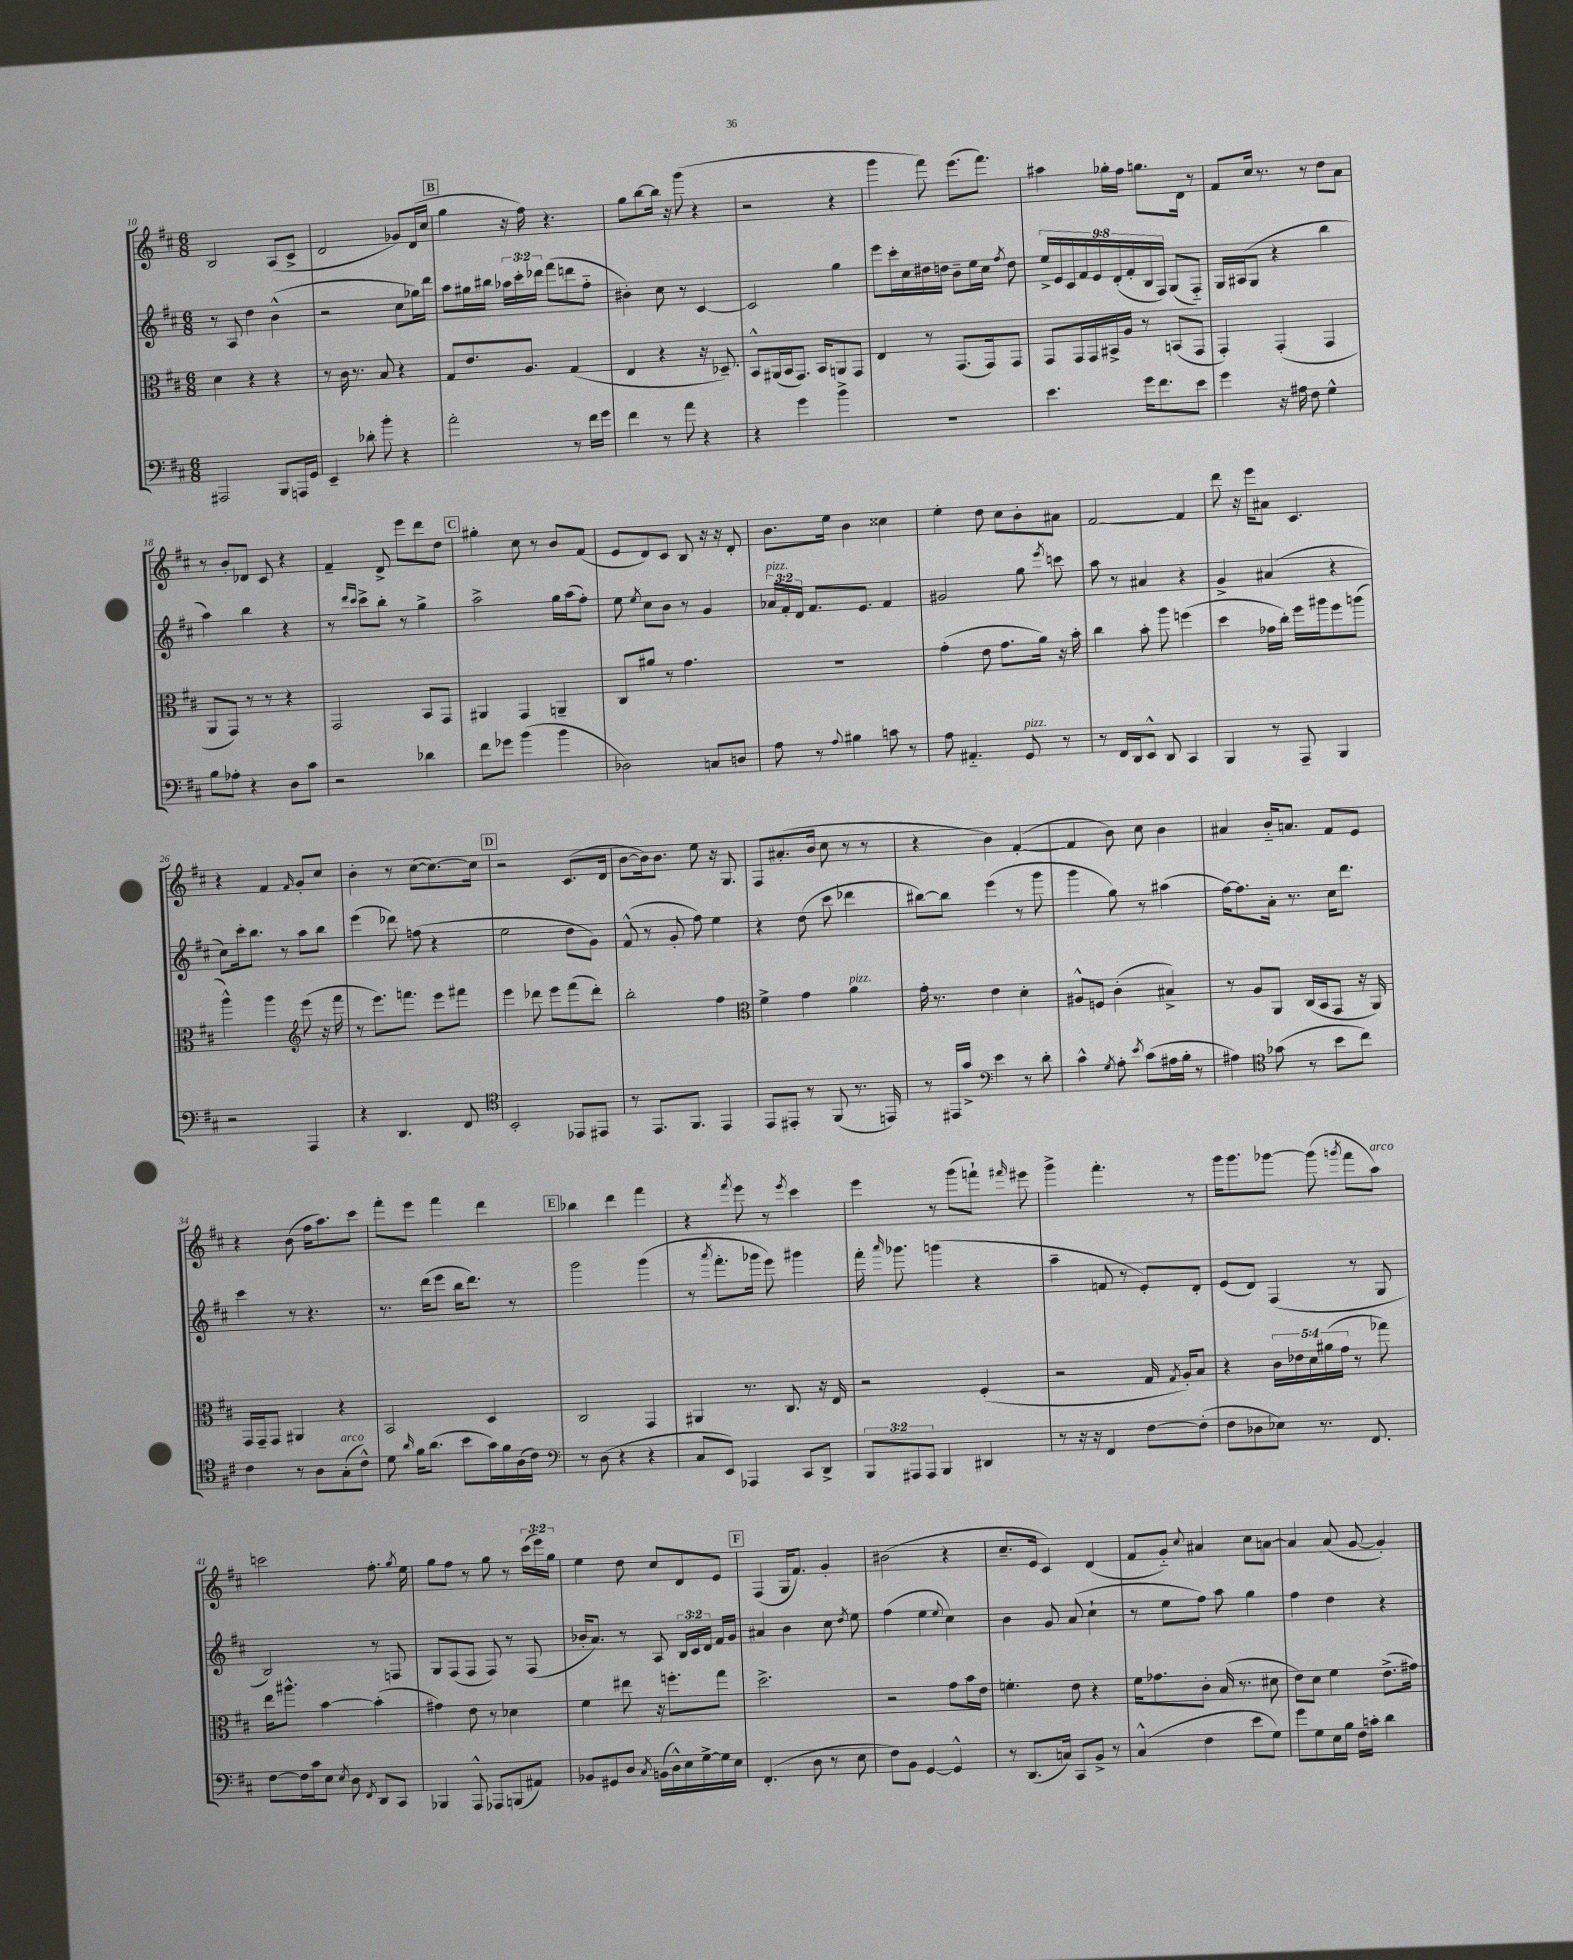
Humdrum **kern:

**kern	**kern	**kern	**kern
*part4	*part3	*part2	*part1
*staff4	*staff3	*staff2	*staff1
*clefF4	*clefC3	*clefG2	*clefG2
*k[f#c#]	*k[f#c#]	*k[f#c#]	*k[f#c#]
*M6/8	*M6/8	*M6/8	*M6/8
=10	=10	=10	=10
2AAA#X/	4d\	8r	2B/
.	.	8A/	.
.	4r	4dd\	.
8BBB/L	4r	(4b^^\	(8A/L
16AAAn/L	.	.	8c#^/J
16GG/JJ	.	.	.
=11	=11	=11	=11
4EE~/	8r	2r	2d/
.	16c#\	.	.
.	8.r	.	.
8d-X'\	.	.	.
8b'\	8B/	.	.
4r	4r	8cc#\L	8g-X/L)
.	.	16gg-X\L)	(16d/L
.	.	16ddd\JJ	16cc#/JJ
!!LO:REH:place=s1:t=B
=12	=12	=12	=12
2a'\	8G/L	8aa\L	4gg\
.	8.e/	16gg#X\L	.
.	.	16bb#X\JJ	.
.	.	24aa-X\LL	16r
.	.	24ccc#'\	.
.	8.A/J	.	16ff#\)
.	.	24ddd-X\JJ	.
.	.	(8fff#\L	4.r
8r	(4G/	8dddn\	.
16f#\LL	.	8ff#\J	.
16g\JJ	.	.	.
=13	=13	=13	=13
4f#\	4E/	4b#X'\)	8gg\L
.	.	.	[8bb\
8r	4r	8cc#\	16bb\Jk]
.	.	.	16r
8a\	.	8r	(8ggg\
4r	16r	[4c#/	4r
.	8.D-X~/)	.	.
=14	=14	=14	=14
4r	8BB^^/L	2c#/]	2r
.	(16AA#X/L	.	.
.	16BB/J	.	.
4g\	8.GG/J)	.	.
.	16BB/KL	.	.
4b^\	8AAn/	4gg\	4r
.	8GG/J	.	.
=15	=15	=15	=15
2.r	4E/	8eee\L	4ggg\
.	.	16ccc#'\L	.
.	.	16cc#\	.
.	8r	16dd#X\	8fff#\)
.	.	16ddn\JJ	.
.	(8.GG/L	8b~\L	(8.eee\L
.	.	16ee\L	.
.	16GG/k)	16cc#\JJ	8.fff#\J)
.	.	8qff#/	.
.	8GG/J	8dd\	.
=16	=16	=16	=16
4.e\	8GG/L	18ee^/LL	4aa#X\
.	.	18e/	.
.	.	18c#/	.
.	16GG/L	.	.
.	.	18f#/	.
.	16GG/	.	.
.	.	18e/	.
.	16BB#X^/	.	16gg-X'\LL
.	.	(18d'/	.
.	16A/JJ	.	16ff#\JJ
.	.	18f#'/	.
16g\KL	8r	.	8.ggn\L
.	.	18B/	.
8.f#\	.	.	.
.	.	18F#/JJ)	.
.	(8BBn/L	(8G/L	.
.	.	.	16d\Jk
8e\J	8GG/J	8F#/J)	8r
=17	=17	=17	=17
4g\	4GG'/)	16G/LL	8f#/L
.	.	(16A#X/J	.
.	.	8G/J	16cc#/Jk
.	.	.	8.r
16r	(4GG'/	4r	.
16A#X\	.	.	.
8F#\	.	.	8r
4G^^\	4GG/	4bb\	8dd\L
.	.	.	8a\J
!!LO:LB:g=z
=18	=18	=18	=18
8B\L	8AA/L	4aa\)	8r
8A-X'\J	8GG/J)	.	8b'/L
4r	8r	4bb\	8d-X/J
.	8r	.	8c#/
8D\L	4r	4r	4r
8c#\J	.	.	.
=19	=19	=19	=19
2r	2GG/	8r	4f#~/
.	.	16qqddd/LL	.
.	.	16qqccc#/JJ	.
.	.	8ccc#^\L	.
.	.	8bb'\J	8d^/
.	.	8r	8eee\L
4d-X\	8BB/L	4gg^\	8ddd\
.	8GG/J	.	8dd\J
!!LO:REH:place=s1:t=C
=20	=20	=20	=20
8f#\L	4AA#X/	2aa^\	4gg#X'\
8g-X\J	.	.	.
(4b\	4GG/	.	8cc#\
.	.	.	8r
4b\	4AAn~/	16gg\LL	8b/L
.	.	(16aa\J	.
.	.	8ff#'\J)	(8f#/J
=21	=21	=21	=21
2D-X\)	8C#/L	8ee\	8e/L
.	.	8qee/	.
.	8a#X/J	8cc#\L	8d/)
.	8r	8b\J	8c#/J
.	4.g\	8r	8B/
8Cn/L	.	4g/	16r
.	.	.	16r
8Dn/J	.	.	8d'/
=22	=22	=22	=22
!	!	!LO:TX:a:i:t=pizz.	!
8A\	2.r	24a-X/LL	8.b\L
.	.	24f#'/	.
.	.	24d/JJ	.
8r	.	8.f#/L	.
.	.	.	16ee\Jk
8qqA/	.	.	.
4B#X\	.	.	4b\
.	.	8.e/J	.
8cn\	.	4f#/	4cc##X\
8r	.	.	.
=23	=23	=23	=23
8A\	(4g'\	2g#X/	4ee'\
4.AA#X/	.	.	.
.	8e\	.	8dd\
.	8.g\L	.	8cc#\L
!LO:TX:a:i:t=pizz.	!	!	!
8GG/	.	8gg\	8b'\
.	16a\Jk)	.	.
.	.	8qeee/	.
8r	16r	8cccn\	8a#X\J
.	16b'\	.	.
=24	=24	=24	=24
8r	4cc#\	8aa\	[2f#/
16FF#/LL	.	8r	.
16DD/J	.	.	.
8EE^^/J	8b'\	4a#X/	.
8DD/	8aa\	.	.
4CC#/	(4ffn\	4r	4f#/]
=25	=25	=25	=25
4BBB/	4dd\	4g^/	8ddd\
.	.	.	16r
.	.	.	16eee\KL
8r	16g-X\LL	(4a#X/	8a#X\J
.	16cc#'\JJ)	.	.
8AAA~/	16ff#\LL	.	4.c#/
.	16aa#X\J	.	.
4BBB/	8ff#\	4r	.
.	(8aan\J	.	.
!!LO:LB:g=z
=26	=26	=26	=26
2r	4aa^^\)	8cc#\L)	4r
.	.	16ccc#'\k	.
.	.	8.bb\J	.
.	4aa\	.	4f#/
.	.	8r	.
*	*clefG2	*	*
.	.	.	16qqf#/
4AAA/	(8eee\	8aa\L	8g'/L
.	16r	8bb\J	8cc#/J
.	16fff#\	.	.
=27	=27	=27	=27
4r	8r	(4eee\	4b'\
.	8.eee\L)	.	.
4.DD/	.	8ddd-X\)	8r
.	8.fffn\J	.	.
.	.	(8ffn\	([8cc#\L
.	8eee\L	4r	8.cc#\_)
8FF#/	8fff#X\J	.	.
.	.	.	16cc#\Jk]
!!LO:REH:place=s1:t=D
=28	=28	=28	=28
*clefC4	*	*	*
2BB'/	4eee\	2ee\	2r
.	8ddd-X\	.	.
.	8eee\L	.	.
8EE-X/L	(8fff#\	8dd\L	(8.c#/L
8EE#X/J	8ddd-'\J)	8g\J)	.
.	.	.	16d/Jk
=29	=29	=29	=29
8r	2bb'\	(8f#^^/	[8b\L
8.EE/L	.	8r	16b\k])
.	.	.	8.b\J
.	.	8g'/	.
8.FF#/J	.	.	.
.	.	8ff#\)	8ee\
4EE/	4ff#\	4ee\	16r
.	.	.	8.G/
=30	=30	=30	=30
*	*clefC3	*	*
8EE/L	4f#^\	4r	8F#/L
8EE#X'/J	.	.	(8.a#X'/
8r	4g\	(8dd\	.
.	.	.	16b/Jk
(8FF#/	.	8ccc#\	8cc#\
!	!LO:TX:a:i:t=pizz.	!	!
8.r	4a\	4ddd-X\	8r
.	.	.	8r
16EEn/)	.	.	.
=31	=31	=31	=31
8r	16g'\	[8bb#X\L)	4r
.	8.r	.	.
16EE#X/LL	.	8bb#\J]	.
16g^/JJ	.	.	.
*clefF4	*	*	*
4e\	4e\	(4eee\	4b\)
8r	4d'\	8r	([4f#'/
8d'\	.	8ggg\	.
=32	=32	=32	=32
4c#^^\	8A#X^^/L	4ggg\	4f#/]
.	8Fn/J	.	.
8qG/	.	.	.
8A'\	(4c#'\	8gg\)	8b\)
8qe/	.	.	.
(8c#\L	.	8r	8cc#\
16A#X\L	4B#X^/)	(4aa#X\	4b\
16B'\JJ	.	.	.
8r	.	.	.
=33	=33	=33	=33
4A#X\)	8r	[16ff#\KL)	4a#X/
.	.	8.ff#\]	.
.	8A/L	.	.
*clefC4	*	*	*
(8g-X\	8AA/J	16a'\Jk	16b/KL
.	.	8.r	8.an/J
8r	(16C#/LL	.	.
.	16BB/J	.	.
8b\L	8GG/J	16cc#\KL	8f#/L
.	.	8.ddd\J	.
8cc#\J)	16r	.	8e/J
.	16AA/)	.	.
!!LO:LB:g=z
=34	=34	=34	=34
4c#\	16GG/LL	4ccc#\	4r
.	16GG~/J	.	.
.	8GG/J	.	.
8r	4AA#X/	8r	(8b\
8A\L	.	4.r	16ff#\KL
.	.	.	8.aa\)
!LO:TX:a:i:t=arco	!	!	!
(8G'\	4r	.	.
8c#^^\J)	.	.	8ccc#\J
=35	=35	=35	=35
8d\	2BB/	8.r	8fff#'\L
16qqa/	.	.	.
16f#\KL	.	.	8eee\J
(8.a\J	.	(16ddd\KL	.
.	.	8eee\J	4fff#\
8b\L	.	16bb\KL	.
.	.	8.ddd\J)	.
16g\L)	4D/	.	4ddd\
16f#\	.	.	.
(16A\	.	8r	.
16c#\JJ)	.	.	.
!!LO:REH:place=s1:t=E
=36	=36	=36	=36
*clefF4	*	*	*
8r	2C#/	2ggg\	4bb-X\
(8D\	.	.	.
4r	.	.	4ddd\
4r	4GG/	(4ggg\	4fff#\
=37	=37	=37	=37
8C#/L	4AA#X/	8r	4r
.	.	8qaaa/	.
8EE/J)	.	8.fff#'\L	.
.	.	.	8qfff#/
4AAA-X/	8.r	.	8eee\
.	.	16ggg-X\Jk	.
.	.	8eee\)	8r
.	8.C#/	.	.
.	.	.	8qeee/
8CC#/L	.	4ggg#X\	4ccc#\
8DD^/J	16r	.	.
.	16E/	.	.
=38	=38	=38	=38
12BBB/L	2r	16fff#'\	4eee\
.	.	16qqaaa/	.
.	.	8.ggg-X\	.
12AAA#X/	.	.	.
12AAA#/J	.	.	.
4BBB/	.	(4gggn\	8r
.	.	.	(8ggg\L
4DD#X/	(4F#'/	4r	8fffn`\J)
.	.	.	16qqfff#X/
.	.	.	8eee#X\
=39	=39	=39	=39
8r	2r	4aa~\	4ggg^\
16r	.	.	.
16r	.	.	.
4FF#/	.	8fn/	4.fff#'\
.	.	8r	.
[8F#\L	16G/	8e'/L)	.
.	8qG/	.	.
.	16A'/KL)	.	.
(8F#'\J]	8B/J	8d'/J	8r
=40	=40	=40	=40
8F#\L	4r	(8e/L	16ggg\KL
.	.	.	8.ggg\
8D-X\	.	8d/J)	.
8E-X\J)	20c#\LL	(4F#/	[8ggg-X\J
.	20e-X\	.	.
.	20d\	.	.
8.r	.	.	(8ggg-\]
.	(20a#X\	.	.
.	20g\JJ	.	.
.	.	.	8qgggn/
.	8r	8r	8fff#\L
8.FF#/	.	.	.
!	!	!	!LO:TX:a:i:t=arco
.	8gg-X\)	8G/	8aa\J)
!!LO:LB:g=z
=41	=41	=41	=41
[8F#\L	16ee\KL	2B/)	2cccn\
.	8.aa#X^^\J	.	.
16F#\L]	.	.	.
16c#\J	.	.	.
8E\J	[4b\	.	.
8qE/	.	.	.
8D\	.	.	.
8qFF#/	.	.	.
8DD/L	(4b'\]	8r	8.ff#'\
8CC#/J	.	8Fn/	.
.	.	.	8qgg/
.	.	.	16ee\
=42	=42	=42	=42
4BBB-X/	4g#X\)	8G/L	8gg\L
.	.	(8F#/	8ff#\J
8AAA^^/	8e\	8F#/J	8r
8AAA-X/L	8r	8F#/)	8gg\
(8BBBn/	4d-X\	8r	8r
8AA#X/J)	.	(8F#/	(24ccc#\LL
.	.	.	24eee\)
.	.	.	24gg\JJ
=43	=43	=43	=43
8BB-X/L	4f#\	16b-X'/KL	4ee\
.	.	8.a/J)	.
8GG#X/	.	.	.
8D/J	8ee#X\	8r	8dd\
8qC#/	.	.	.
(16BBn\LL	16r	8A/	8cc#/L
16D^^\)	8.ffn'\L	.	.
16E\	.	24B/LL	8d/
.	.	24c#/	.
[16G^\	.	.	.
.	.	24d/JJ	.
16G\]	8gg\J	16f#/LL	8e/J
16E\JJ	.	16g/JJ	.
!!LO:REH:place=s1:t=F
=44	=44	=44	=44
(4.FF#'/	2.dd^\	4a#X/	(4F#/
.	.	4b\	16G/KL
.	.	.	8.f#/J)
8D\	.	.	.
8r	.	8cc#\	4g'/
.	.	8qdd/	.
8E\	.	8ee\	.
=45	=45	=45	=45
8F#\L)	2r	(4ff#\	(2b#X\
8BB\J	.	.	.
[4GG/	.	4ee\	.
.	.	8qqee/	.
4GG^^/]	8g\L	4cc#\)	4r
.	16b\L	.	.
.	16e\JJ	.	.
=46	=46	=46	=46
8r	4.fn'\	4b\	8.cc#~/L
(8.DD/L	.	.	.
.	.	.	16e/Jk
.	.	8g/	4c#/)
16Cn/Jk)	.	.	.
8CC#/L	8e\	(8a/	.
8BB^/J	4r	4cc#`\	(4d/
8r	.	.	.
=47	=47	=47	=47
(4C#^^/	16f#\KL	8r	8f#/L
.	8.g-X\	.	.
.	.	8ee\L	8g/J)
.	.	.	8qqcc#/
4F#\	8c#'\J	8ff#\J)	4a#X/
.	(16B/	8aa\	.
.	8.r	.	.
8e\L	.	4gg\	8cc#\L
8G\J)	8d#X\	.	[8an\J
=48	=48	=48	=48
8g\L	8e\L)	4ff#\	4a/]
8G\	8d\J	.	.
16E\L	4f#\	4dd\	(8a/
16B\JJ	.	.	.
16F#\LL	.	.	[8g/
16cn'\JJ	.	.	.
4d\	(8.e^\L	4r	4g'/])
.	16g#X\Jk)	.	.
==	==	==	==
*-	*-	*-	*-
